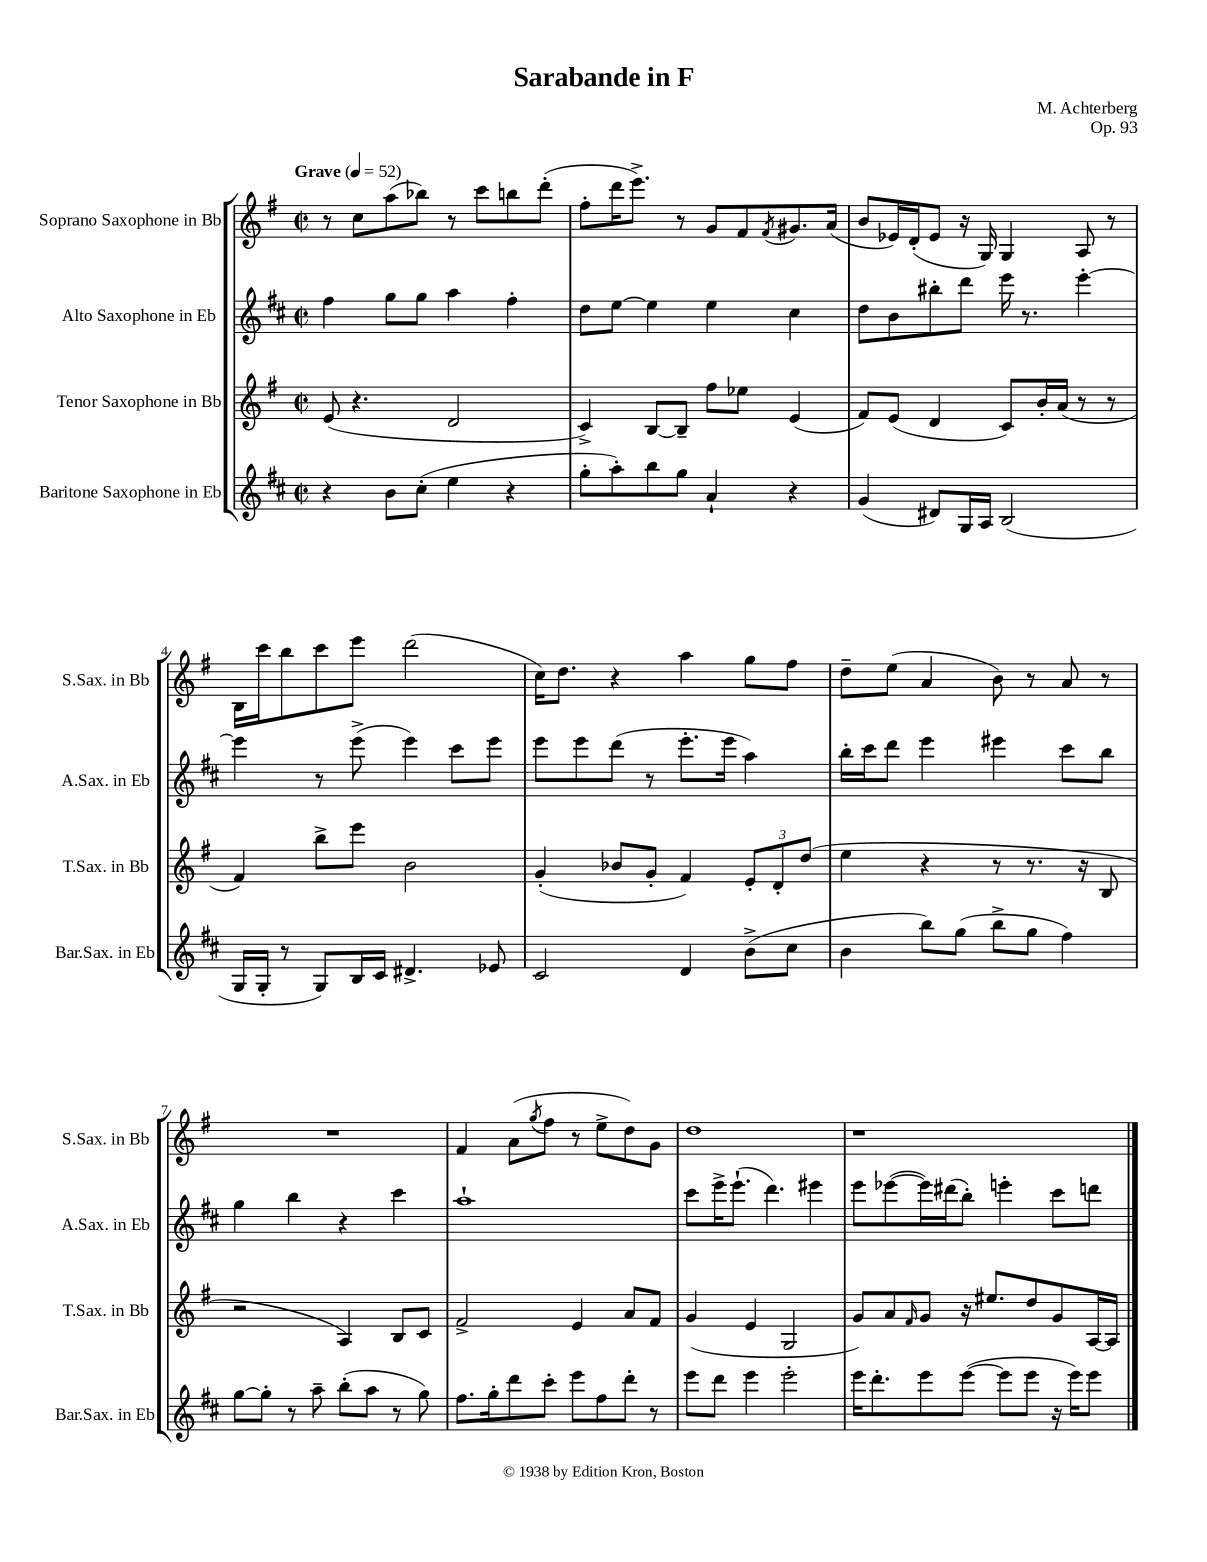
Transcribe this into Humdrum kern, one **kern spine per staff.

**kern	**kern	**kern	**kern
*part4	*part3	*part2	*part1
*staff4	*staff3	*staff2	*staff1
*I"Baritone Saxophone in Eb	*I"Tenor Saxophone in Bb	*I"Alto Saxophone in Eb	*I"Soprano Saxophone in Bb
*I'Bar.Sax. in Eb	*I'T.Sax. in Bb	*I'A.Sax. in Eb	*I'S.Sax. in Bb
*clefG2	*clefG2	*clefG2	*clefG2
*k[f#c#]	*k[f#]	*k[f#c#]	*k[f#]
*M2/2	*M2/2	*M2/2	*M2/2
*met(c|)	*met(c|)	*met(c|)	*met(c|)
*MM52	*MM52	*MM52	*MM52
=1	=1	=1	=1
!	!	!	!LO:TX:a:B:t=Grave
4r	(8e/	4ff#\	8r
.	4.r	.	8cc\L
8b\L	.	8gg\L	(8aa\
(8cc#'\J	.	8gg\J	8bb-X\J)
4ee\	2d/	4aa\	8r
.	.	.	8ccc\L
4r	.	4ff#'\	8bbn\
.	.	.	(8ddd'\J
=2	=2	=2	=2
8gg'\L	4c^/)	8dd\L	8ff#'\L
8aa'\)	.	[8ee\J	16ddd\K
.	.	.	8.eee^\J)
8bb\	[8B/L	4ee\]	.
8gg\J	8B~/J]	.	8r
4a`/	8ff#\L	4ee\	8g/L
.	8ee-X\J	.	8f#/
.	.	.	8qf#/
4r	(4e/	4cc#\	8.g#X/
.	.	.	(16a/Jk
=3	=3	=3	=3
(4g/	8f#/L)	8dd\L	8b/L
.	(8e/J	8b\	16e-X/L)
.	.	.	(16d'/J
8d#X/L)	4d/	8bb#X'\	8e-/J
16G/L	.	8ddd\J	16r
16A/JJ	.	.	16G/)
(2B/	8c/L)	16eee\	4G/
.	.	8.r	.
.	16b'/L	.	.
.	(16a/JJ	.	.
.	8r	[4eee'\	8A/
.	8r	.	8r
!!LO:LB:g=z
=4	=4	=4	=4
16G/LL	4f#/)	4eee\]	16B\LL
16G'/JJ	.	.	16ccc\J
8r	.	.	8bb\
8G/L)	8bb^\L	8r	8ccc\
16B/L	8eee\J	(8eee^\	8eee\J
16c#/JJ	.	.	.
4.d#X^/	2b\	4eee\)	(2ddd\
.	.	8ccc#\L	.
8e-X/	.	8eee\J	.
=5	=5	=5	=5
2c#/	(4g'/	8eee\L	16cc\KL)
.	.	.	8.dd\J
.	.	8eee\	.
.	8b-X/L	(8ddd\J	4r
.	8g'/J	8r	.
4d/	4f#/)	8.eee'\L	4aa\
.	.	16eee\Jk	.
(8b^\L	12e'/L	4aa\)	8gg\L
.	12d'/	.	.
8cc#\J	.	.	8ff#\J
.	(12dd/J	.	.
=6	=6	=6	=6
4b\	4ee\	16bb'\LL	8dd~\L
.	.	16ccc#\J	.
.	.	8ddd\J	(8ee\J
8bb\L)	4r	4eee\	4a/
(8gg\J	.	.	.
8bb^\L	8r	4eee#X\	8b\)
8gg\J	8.r	.	8r
4ff#\)	.	8ccc#\L	8a/
.	16r	.	.
.	8B/	8bb\J	8r
!!LO:LB:g=z
=7	=7	=7	=7
[8gg\L	2r	4gg\	1r
8gg'\J]	.	.	.
8r	.	4bb\	.
8aa~\	.	.	.
(8bb'\L	4A/)	4r	.
8aa\J	.	.	.
8r	8B/L	4ccc#\	.
8gg\)	8c/J	.	.
=8	=8	=8	=8
8.ff#\L	2f#^/	1aa`	4f#/
16gg'\k	.	.	.
8ddd\	.	.	(8a\L
.	.	.	8qgg/
8ccc#'\J	.	.	8ff#\J
8eee\L	4e/	.	8r
8ff#\	.	.	8ee^\L
8ddd'\J	8a/L	.	8dd\)
8r	8f#/J	.	8g\J
=9	=9	=9	=9
8eee\L	(4g/	8ccc#\L	1dd
8ddd\J	.	16eee^\K	.
.	.	(8.eee`\J	.
4eee\	4e/	.	.
.	.	4.ddd\)	.
2eee'\	2G/	.	.
.	.	4eee#X\	.
=10	=10	=10	=10
16eee\KL	8g/L)	8eee\L	1r
8.ddd'\	.	.	.
.	8a/	([8eee-X\	.
.	16qqf#/	.	.
8eee\	8g/J	16eee-\L])	.
.	.	(16ddd#X\J	.
([8eee\J	16r	8bb'\J)	.
.	8.ee#X/L	.	.
8eee\L]	.	4eeen'\	.
8eee\J	8dd/	.	.
16r	8g/	8ccc#\L	.
16eee\KL)	.	.	.
8eee\J	[16A/L	8dddn\J	.
.	16A/JJ]	.	.
==	==	==	==
*-	*-	*-	*-
